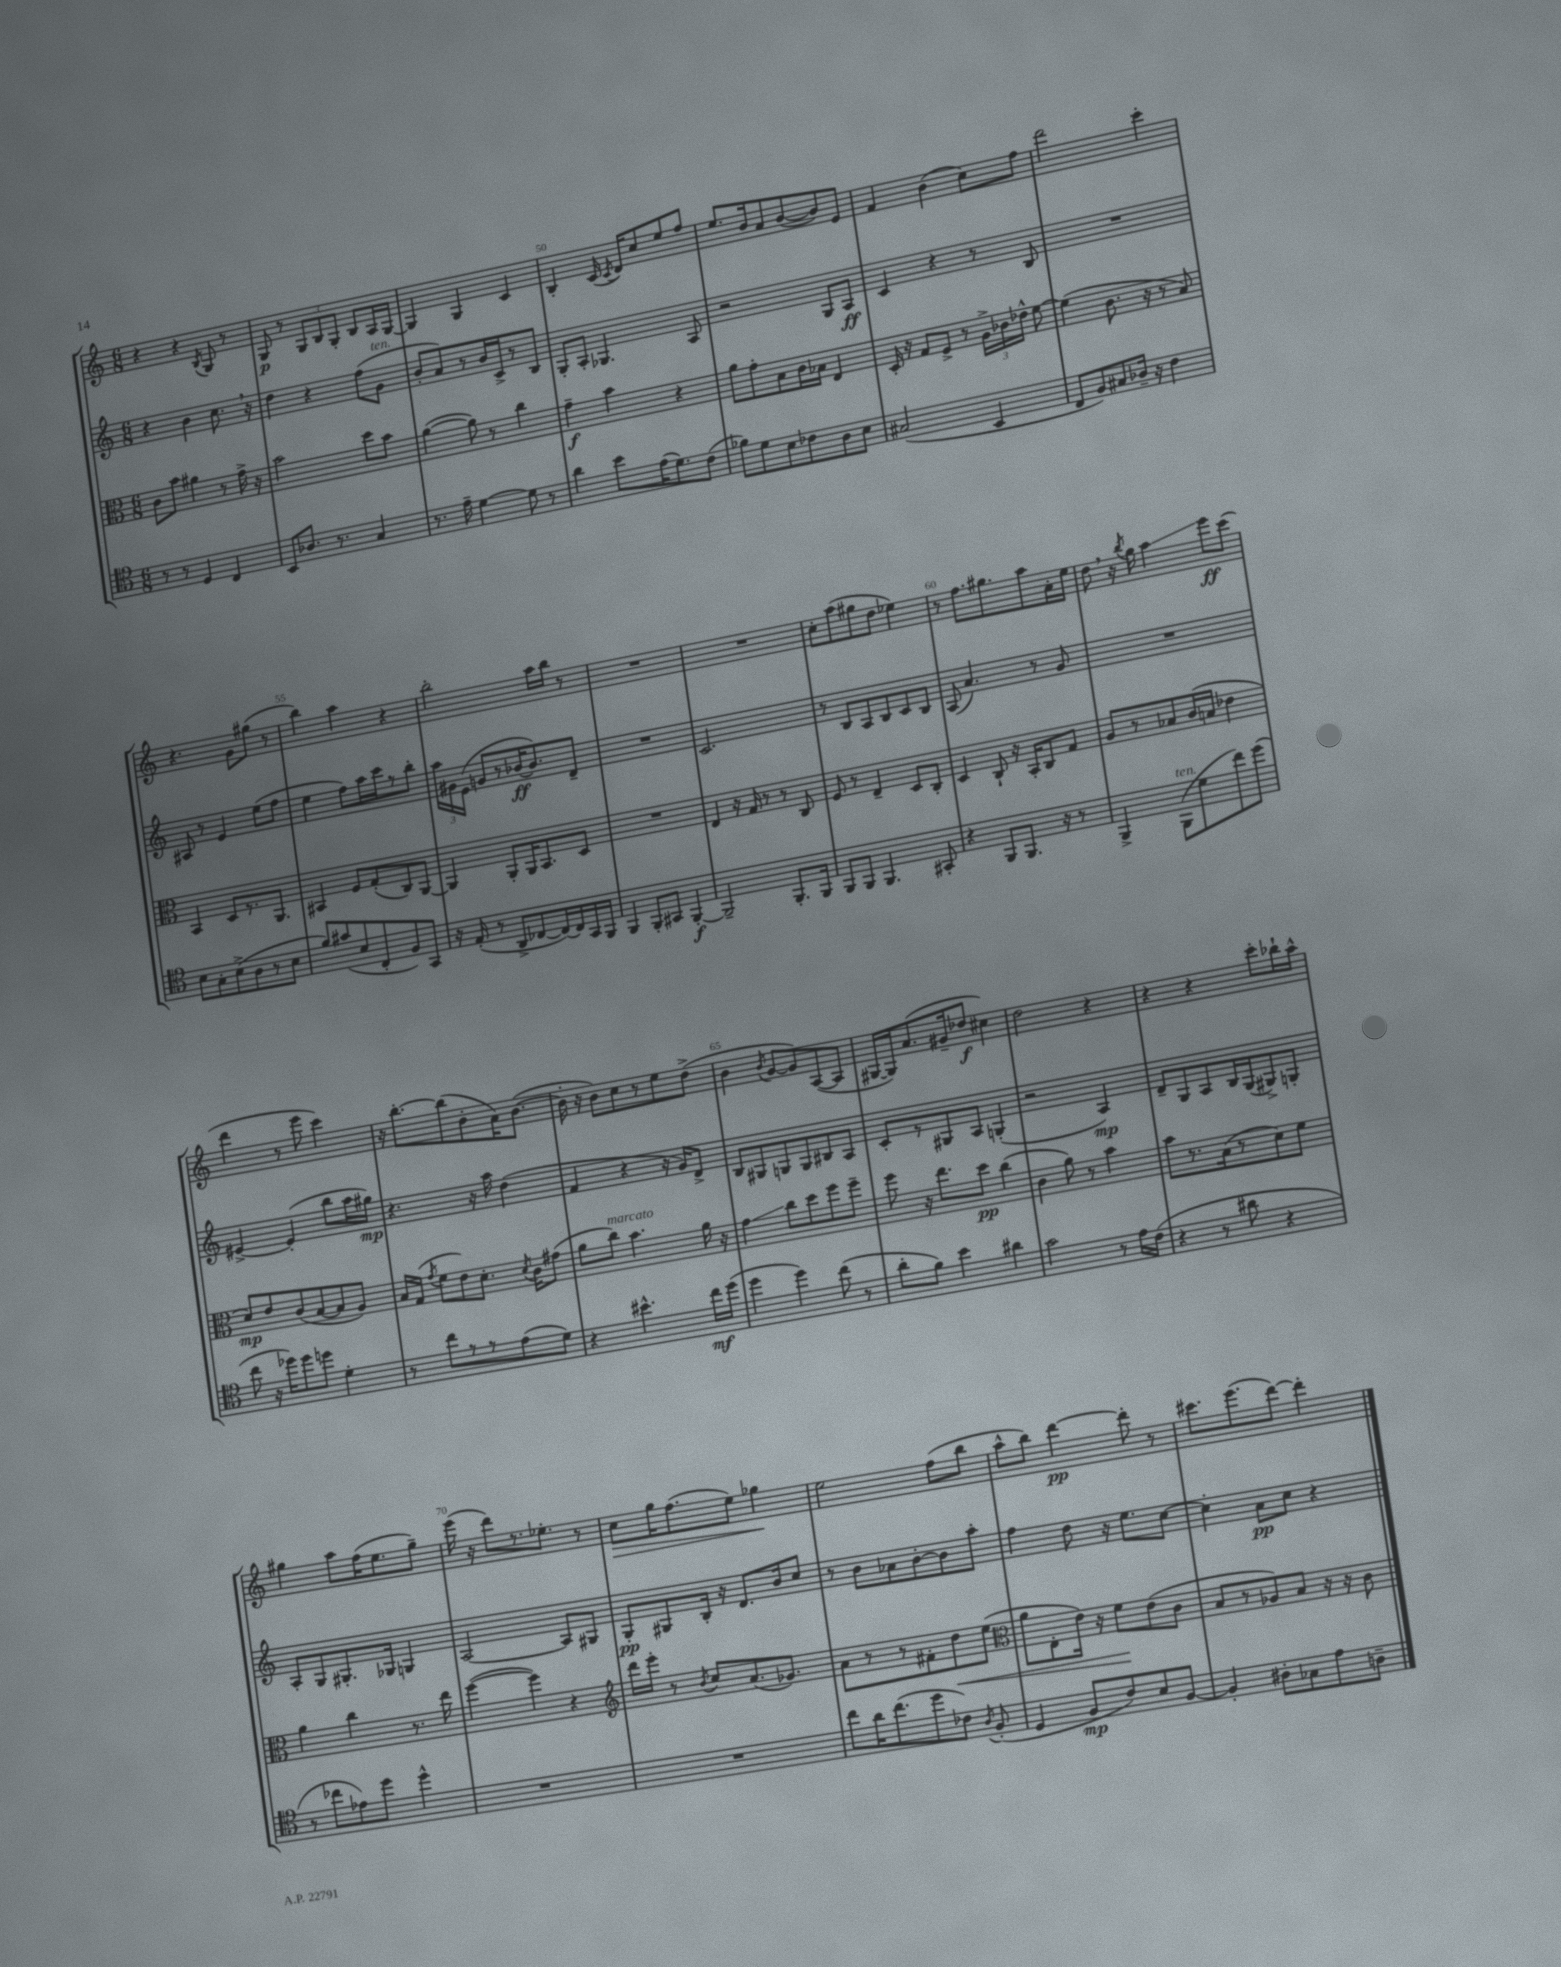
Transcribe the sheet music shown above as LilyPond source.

<<
\new StaffGroup <<
\new Staff = "s0" {
    \clef treble \key c \major \numericTimeSignature \time 6/8
    \autoBeamOff r4 r4 \acciaccatura { b8 } g8 r8 |
    g8\p r8 \tuplet 3/2 { g8[ b8 g8]-. } b8[ a16 g16]~ |
    g4 g4 c'4 |
    b4-. c'16( \acciaccatura { c'8 } d'16[) c''8 e''8 f''8] |
    e''8.[ b'16 a'8 b'8~( b'8) e'8] |
    f'4 b'4( c''8[) f''8] |
    d'''2 c'''4-. |
    r4. g'8[ gis''8]( r8 |
    b''4) a''4 r4 |
    b''2-. a''16[ b''16] r8 |
    R2. |
    R2. |
    c''8[-. a''8( gis''8 d''8] ees''4) |
    r8 f''8.[ gis''8. a''8 a'16-. e''16] |
    d''8 \breathe r16 \acciaccatura { b''8 } g''16 a''4\glissando e'''8[\ff c'''8]( |
    d'''4 r8 e'''8 c'''4) |
    r16 b''8.[~-. b''8( b'8-. a'16) b'8.]~( |
    b'16-. r16 b'8[) c''8 r8 e''8 d''8]->( |
    b'4 \acciaccatura { b'8 } g'8[~ g'8) a8~( a8] |
    gis16[~ gis16) a'8.( gis'16-- des''8]\f cis''4) |
    d''2 r4 |
    r4 r4 c'''8[-. bes''16-! a''16]-^ |
    gis''4 a''8[ f''16( e''8. gis''8]--) |
    e'''16( r16 d'''8[) r8. ees''8.]-. r8 |
    c''8[\> g''16 f''8.( e''8]) ges''4\! |
    e''2 f''8[( b''8] |
    a''8[-^ b''8]) d'''4~\pp d'''8-. r8 |
    cis'''8.[ e'''8.( d'''8]~) d'''4-. \bar "|." |
}
\new Staff = "s1" {
    \clef treble \key c \major \numericTimeSignature \time 6/8
    \autoBeamOff r4 b'4 c''8. \breathe r16 |
    d''4 r4 f''8[( g'8]^\markup { \italic "ten." } |
    b'8[-. a'8) r8 b'16 c'16-> r8 b8] |
    g8[-. a8]-. ges4. a8 |
    r2 g8[ a8]\ff |
    c'4 r4 r8 b8 |
    R2. |
    ais8 r8 e'4 e''8[( f''8] |
    e''4 f''8[) a''16 c'''16 r8 b''8]-. |
    \tuplet 3/2 { a''16[ gis'16 e'16]( } g'8[ r8 bes'16~\ff bes'8.) d'8]-- |
    R2. |
    c'2. |
    r8 b8[ a8 b8 c'8 b8] |
    a8( a'4.) r8 g'8 |
    R2. |
    eis'4~-> eis'4-.( b''8[ a''16 gis''16]\mp) |
    r4. r16 a''16 d''4( |
    f'4 r4 r16 g'16[) d'8]-> |
    b8[ gis8 g8 g8 bis8 a8] |
    c'8[-. r8 gis8 a8] g4-.( |
    r2 a4\mp) |
    d'8[-- g8 a8 b16 g16( gis8->) g8]-. |
    a8[-. g8 gis8.-. ges16] g4 |
    a2~ a8[ gis8] |
    g8[-.\pp gis8 b16]-. r16 d'8.[ b'16 c''8] |
    r8 b'8[ aes'8 b'8~-. b'8 a''8]-. |
    f''4 d''8 r16 e''8.[ c''8]~ |
    c''4-. a'8[\pp c''8] r4 \bar "|." |
}
\new Staff = "s2" {
    \clef alto \key c \major \numericTimeSignature \time 6/8
    \autoBeamOff c'8[ b'8] ais'4 r8 g'16-> r16 |
    b'2 d''8[ b'8] |
    a'4~( a'8) r8 c''4 |
    g'4--\f b'4 r4 |
    a'8[ g'8-. b8 c'16 bes16] e4 |
    d16-. r16 g8[ f8]-> r8 \tuplet 3/2 { a16[-> ces'16 ees'16]-^ } f'8~ |
    f'4( c'8. r16 r8 b8) |
    b,4 d8[ r8. a,8.] |
    bis,4 f8[ g8-.( c8) a,8]~ |
    a,4 a,8[-. a,16 b,8. d8] |
    R2. |
    e4 r16 g16 r8 r8 c8 |
    f8 r8 e4-- d8[ c8]-. |
    d4 c8-! r16 b,16[-. c8 g8] |
    a8[ r8 bes8 c'16( b16] ees'4 |
    d'8[\mp) e'8 c'8( b8~ b8 a8]) |
    b16[ g16]( \acciaccatura { g'8 } f'8[ e'8) d'8.]-. \acciaccatura { d'8 } c'16[ gis'8]( |
    a'8[ c''8]^\markup { \italic "marcato" }) b'4. a'16 r16 |
    g'4\glissando c''8[ d''8 f''8 f''8]-- |
    f''8 r16 e''8.[ d''8]\pp c''4( |
    c'4 a'8) r8 b'4 |
    b'8[ r8. b16( r8 d'8) f'8] |
    a'4 c''4 r8. e''16 |
    f''4~( f''4) r4 |
    \clef treble d'''16[ e'''16]-. r8 \acciaccatura { b'8 } c''8[ a'8.( ges'8.]) |
    a'8[ r8 r8 fis'8-. d''8\< e''8]( |
    \clef alto a'8[ e8-. e'16]) r16 f'8[\! e'8( c'8] |
    b8[ r8 aes8) b8] r16 r16 c'8 \bar "|." |
}
\new Staff = "s3" {
    \clef tenor \key c \major \numericTimeSignature \time 6/8
    \autoBeamOff r8 r8 d4 c4 |
    b,8[ aes8.] r8. g4 |
    r8. e'16-- d'4~ d'8 r8 |
    a'4 b'8[ e'16( d'8.) c'8]( |
    fes'8[) d'8 b8 ces'8 a8 b8] |
    gis2( b,4 |
    c8[ f8) gis8 aes16]-- r16 c'4 |
    b8[ g8-. b8->( a8 r8 b8] |
    f'8[) gis'8( b8 c8-. f8) g,8] |
    r16 e16-.( r8 a,8[-> ces8~ ces16~) ces16 g,16 f,16] |
    f,4 f,8[-. gis,8] f,4~-.\f |
    f,2-- f,8.[-. f,16] |
    f,8[ f,8] f,4. gis,8-. |
    r4 f,8[ f,8.] r16 r8 |
    f,4-> f,8[^\markup { \italic "ten." }( d'8 c''8) d''8]( |
    c''8 r16 des''16[) des''8 d''8] d'4-. |
    r8 c''8[ r8 r8 e'8( d'8]) |
    r4 bis'4.-^ c''16[\mf d''16]( |
    d''4 d''4) c''8( r8 |
    a'8[-. f'8]) b'4 ais'4 |
    g'2 r8 e'16[ c'16]( |
    r4 r8 ais'8 r4 |
    r8 ces''8[ ees'8) d''8] d''4-^ |
    R2. |
    R2. |
    c''8[ a'16 c''8.( d''8 ces'8]) \acciaccatura { a8 } f8-.( |
    d4 f8[\mp c'8) b8 f8]~ |
    f4-. ais8[-. ges8 e'8 a8]-- \bar "|." |
}
>>
>>
\layout { \context { \Score currentBarNumber = #47 \override BarNumber.break-visibility = ##(#f #t #t) barNumberVisibility = #(every-nth-bar-number-visible 5) } }
